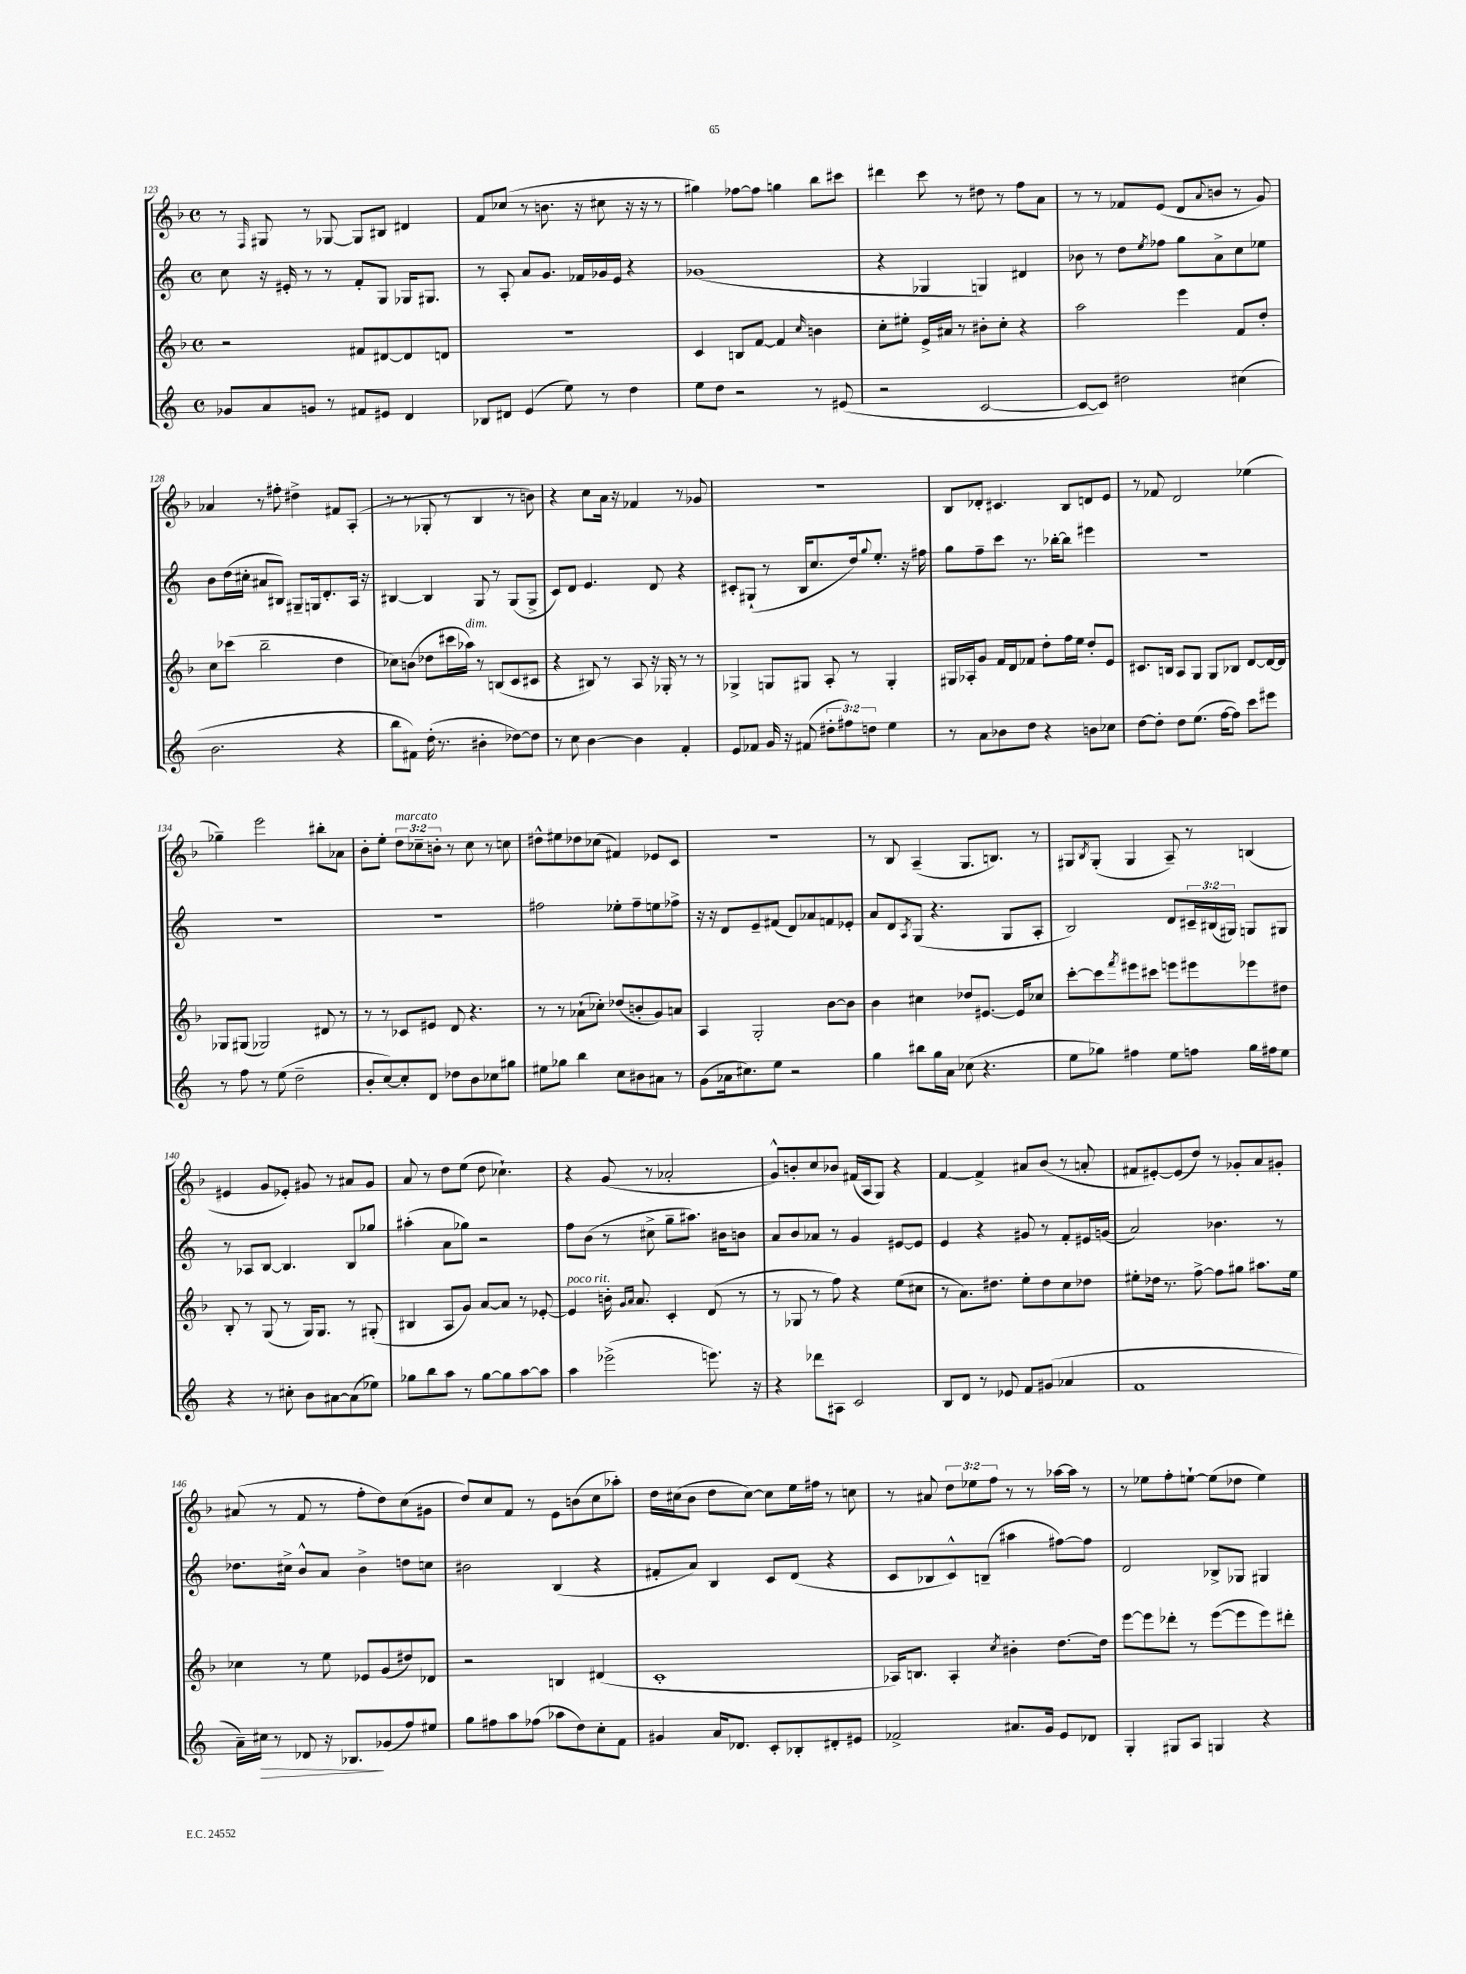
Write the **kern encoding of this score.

**kern	**kern	**kern	**kern
*staff4	*staff3	*staff2	*staff1
*clefG2	*clefG2	*clefG2	*clefG2
*k[]	*k[b-]	*k[]	*k[b-]
*M4/4	*M4/4	*M4/4	*M4/4
*met(c)	*met(c)	*met(c)	*met(c)
8g-	2r	8cc	8r
.	.	.	16qqF
8a	.	16r	8G#
.	.	16e#'	.
8g	.	8r	8r
8r	.	8r	[8G-
8f#	8f#	8f'	8G-]
8e#	[8d#	8G	8B#
4d	8d#]	16G-	4d#
.	.	8.G#	.
.	8d	.	.
=	=	=	=
8B-	1r	8r	8f
8d#	.	8A'	(8cc-
(4e	.	8a	8r
.	.	8.g	8.b
8ee)	.	.	.
.	.	16f-	16r
8r	.	16g-	8cc#
.	.	16e	.
4dd	.	4r	16r
.	.	.	16r
.	.	.	8r
=	=	=	=
8ee	4c	(1g-	4gg#)
8dd	.	.	.
2r	8B	.	[8ff-
.	[8f	.	8ff-]
.	4f]	.	4gg
.	16qqcc	.	.
8r	4b	.	8bb-
(8e#	.	.	8ccc#
=	=	=	=
2r	8cc'	4r	4ddd#
.	8ee#'	.	.
.	16e^	4G-	8ccc
.	16a#	.	.
.	8r	.	8r
[2c	8b#'	4G)	8dd#
.	8cc'	.	8r
.	4r	4d#	8ff
.	.	.	8a
=	=	=	=
8c_	2aa	8b-	8r
8c])	.	8r	8r
2dd#	.	8dd	8f-
.	.	8qee	.
.	.	8ff-	(8e
.	4eee	8gg	8d
.	.	.	8qqa
.	.	8a^	8b
(4cc#	8f	8cc	8r
.	8dd'	8ee-	8g)
=	=	=	=
2.b	8cc	8b	4a-
.	(8ccc-	(16dd	.
.	.	16cc#'	.
.	2bb-~	8a#	8r
.	.	8B#)	8ff#'
.	.	8G#~	4dd#^
.	.	16G	.
.	.	8.d'	.
4r	4dd	.	8f#
.	.	16A	(8A'
.	.	16r	.
=	=	=	=
8bb	8cc-)	[4B#	8r
8f#)	(8b	.	8r
(16dd'	8dd-	4B#]	8G-'
8.r	.	.	.
.	16ccc#	.	8r
.	16aa-)	.	.
4b#'	8r	8G	4B-
.	(8B	8r	.
[8dd-)	8c	(8G	8r
8dd-]	8c#	8G^	8b)
=	=	=	=
8r	4r	8c)	4r
8cc	.	8d	.
[4b	8B#)	4.e	8cc
.	8r	.	16a
.	.	.	16r
4b]	8A	.	4f-
.	16r	8d	.
.	16G-'	.	.
4f'	8r	4r	8r
.	8r	.	8g-
=	=	=	=
8e	4G-^	8c#'	1r
8f-	.	(8G#`	.
16g	8G	8r	.
16r	.	.	.
(8f#	8G#	16B	.
.	.	8.cc	.
12dd#'	8A'	.	.
12ff#)	.	.	.
.	8r	16dd)	.
12dd	.	.	.
.	.	8qqgg	.
.	.	8.ee'	.
4ee	4G#'	.	.
.	.	16r	.
.	.	16ff#	.
=	=	=	=
8r	16G#	8gg	8B-
.	16A-'	.	.
8a	8g	8ff~	8d-'
8b-	16f	8ccc	4.c#
.	16d	.	.
8dd	8f-	8.r	.
4r	8dd'	.	.
.	.	[16bb-'	.
.	16ff	8bb-]	8B-
.	16ee	.	.
8b	8dd'	4eee#	8d
8cc-	8e	.	8e
=	=	=	=
[8dd	8.c#	1r	8r
8dd']	.	.	8f-
.	16B	.	.
8dd	8A	.	2d
(8.ee	8G	.	.
.	8G	.	.
[16ff	.	.	.
8ff])	8B-	.	.
8ccc	[8d	.	(4ee-
8eee#	16d_	.	.
.	16d]	.	.
=	=	=	=
8r	8G-	1r	4gg-~)
8ff	(8G#	.	.
8r	2G-)	.	2eee
(8ee	.	.	.
2dd~	.	.	.
.	8d#	.	8bb#'
.	8r	.	8a-
=	=	=	=
8b'	8r	1r	8b-'
[8cc)	8r	.	8ee'
8cc']	8c-	.	12dd
.	.	.	12cc-~
8d	8e#	.	.
.	.	.	12b'
8dd-	8d	.	8r
8b	4.r	.	8cc-
8cc-	.	.	8r
8gg#	.	.	8cc
=	=	=	=
8ee#	8r	2ff#	8dd#^^
8gg-	8r	.	8ee#
4bb	(8a-`	.	8dd-
.	8cc-')	.	(8cc-
8cc	(8dd-	8ee-'	4f#)
8b#	8b'	8ff#~	.
8a#	8g)	8ee	8e-
8r	8a	8ff-^	8c
=	=	=	=
(8g	4A	16r	1r
.	.	16r	.
16a-	.	8d	.
8.cc#)	.	.	.
.	2G'	8e~	.
8ee	.	(8f#	.
2r	.	8d)	.
.	.	8a-	.
.	[8b-	8f	.
.	8b-]	8e-'	.
=	=	=	=
4gg	4b-	8a	8r
.	.	8d	8B-
.	.	8qA	.
8bb#	4cc#	(8G	(4A~
16gg	.	4.r	.
16a	.	.	.
(8cc-	8dd-	.	8.G
4.r	[8.e#	.	.
.	.	.	8.B)
.	.	8G	.
.	16e#]	.	.
.	8cc-	8A'	8r
=	=	=	=
8ee	[8ccc'	2B)	8G#
.	.	.	8qB-
8gg-)	8ccc]	.	(8G#'
.	8qfff	.	.
4ff#	8eee#	.	4G#
.	8ccc#	.	.
8ee	8eee	8d	8A~)
8ff	8eee#	24c#~	8r
.	.	(24B#	.
.	.	24G#)	.
16gg-	8eee-	8G	(4B
16ff#	.	.	.
8ee	8dd#	8G#	.
=	=	=	=
4r	8B-'	8r	4e#
.	8r	8A-	.
8r	(8G	[8B	8g
8cc#'	8r	4.B]	8e-')
8b	16G)	.	8g#
.	8.G	.	.
[8a#	.	.	8r
(8a#]	8r	8B	8a#
8ee-)	(8G#'	8gg-	8g#
=	=	=	=
8gg-	4B#	(4aa#'	8a
8bb	.	.	8r
8aa	8A	8a	8dd
8r	8g)	8gg-)	(8ee
[8gg-	[8a	2r	8dd
8gg-]	8a]	.	4.cc-`)
[8aa	8r	.	.
8aa]	[8e-'	.	.
=	=	=	=
4aa	4e-]	8ff	4r
.	.	(8b	.
(2eee-^	16b'	8r	(8g
.	16qqg	.	.
.	16qqa	.	.
.	8.a	.	.
.	.	8cc#^	8r
.	4c'	8gg~	2a-'
.	.	8.aa#)	.
8.eee)	(8d	.	.
.	.	16b#	.
.	8r	8b	.
16r	.	.	.
=	=	=	=
4r	8r	8a	8g^^)
.	8G-	8b	8b'
8ddd-	8r	8a-	8cc
8A#	8ff)	8r	8b-
2c	4r	4g	(16f#
.	.	.	16A
.	.	.	8G)
.	(8ee	[8e#	4r
.	8cc#	8e#]	.
=	=	=	=
8B	8r	4e	[4f
8d	8.a)	.	.
8r	.	4r	4f^]
.	8.dd#	.	.
8e-	.	.	.
8f	8ee'	8g#	8a#
(8g#	8dd#	8r	(8b-
4a-	8cc	8f'	8r
.	8dd-	16e#	8a'
.	.	(16g	.
=	=	=	=
1f	8ee#'	2a)	8f#
.	16dd-	.	[8e#')
.	8.r	.	.
.	.	.	(8e#]
.	[8ff^	.	8dd)
.	8ff]	4.b-	8r
.	8gg#	.	8g-'
.	8.aa#	.	8a
.	.	8r	8g#'
.	16ee#	.	.
=	=	=	=
16a~)	4cc-	8.dd-	(8a#
16cc#	.	.	.
8r	.	.	8r
.	.	16cc#^	.
8d-	8r	8b^^	8f
16r	8ee	8a	8r
8.B-	.	.	.
.	8e-	4b^	8ff'
(8g-	(8g	.	8dd)
8ff)	8dd#)	8dd	(8cc
8ee#	8d-	8cc	8g#
=	=	=	=
8gg	2r	2b#	8dd)
8ff#	.	.	8cc
8aa	.	.	8f
(8ff-	.	.	8r
8aa-	4B	(4B	8e
8dd)	.	.	(8b
8cc'	(4d#	4r	8cc
8f	.	.	8aa-')
=	=	=	=
4g#	1c'	8f#'	16dd
.	.	.	(16cc#
.	.	8a)	8b-
16a	.	4B	8dd
8.d-	.	.	.
.	.	.	[8cc#)
8c'	.	8c	8cc#]
8B-'	.	(8d	16ee
.	.	.	16ff#
8d#'	.	4r	8r
8e#	.	.	8cc
=	=	=	=
2f-^	16A-)	8c	8r
.	8.B	.	.
.	.	8B-	8a#
.	4A-'	8c^^)	12dd
.	.	.	12ee-
.	.	(8B~	.
.	.	.	12ff
.	8qcc	.	.
8.a#	4b#'	4aa#	8r
.	.	.	8r
16g	.	.	.
8e	[8.dd	[8ff#)	[16aa-
.	.	.	16aa-]
8d-	.	8ff#]	8r
.	16dd]	.	.
=	=	=	=
4G'	[8eee	2d	8r
.	8eee]	.	8ee-
8G#	8ddd-'	.	8ff'
8A	8r	.	[8ee`
4G	([8eee	8B-^	(8ee]
.	8eee]	8G-	8dd-
4r	8eee)	4G#	4ee)
.	8ddd#'	.	.
==	==	==	==
*-	*-	*-	*-
